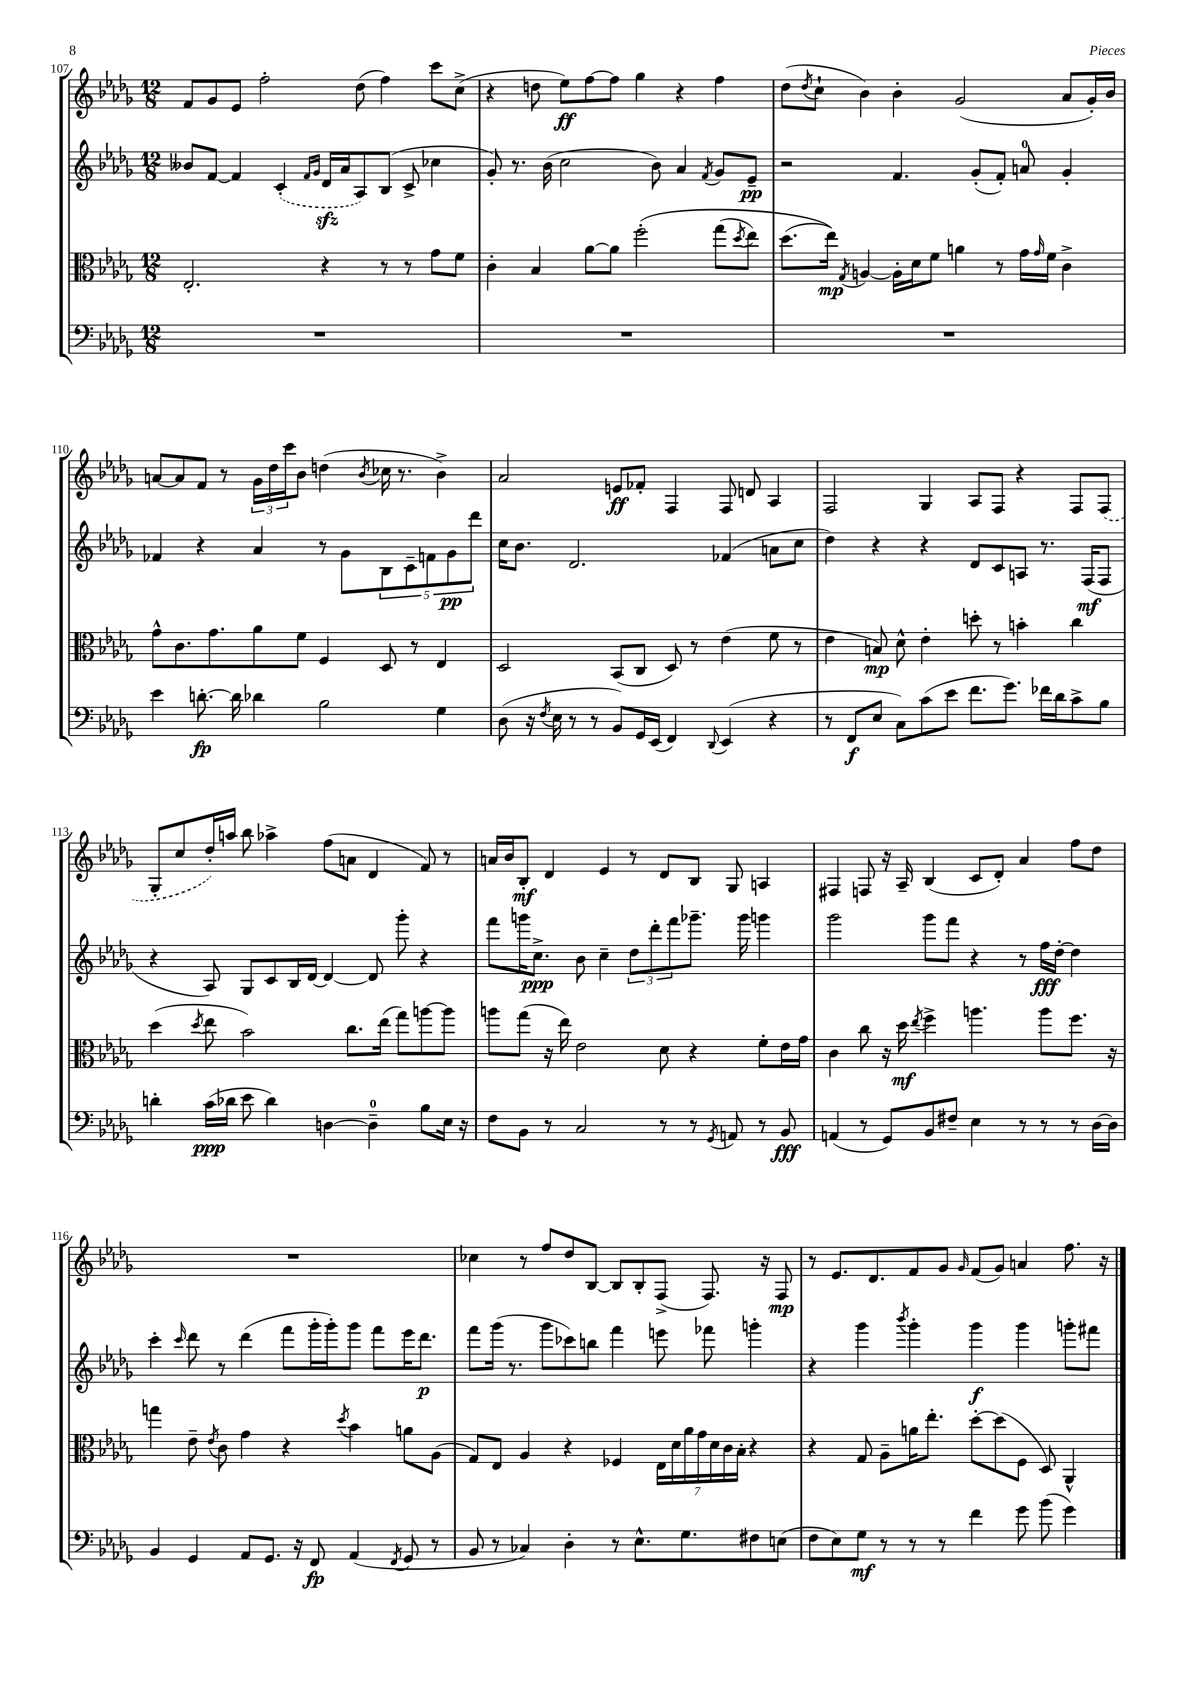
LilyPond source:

<<
\new StaffGroup <<
\new Staff = "s0" {
    \clef treble \key des \major \numericTimeSignature \time 12/8
    f'8 ges'8 ees'8 f''2-. des''8( f''4) c'''8 c''8->( |
    r4 d''8 ees''8\ff) f''8~ f''8 ges''4 r4 f''4 |
    des''8( \acciaccatura { des''8 } c''8-! bes'4) bes'4-. ges'2( aes'8 ges'16-.) bes'16 |
    a'8~ a'8 f'8 r8 \tuplet 3/2 { ges'16 des''16 c'''16 } bes'8 d''4( \acciaccatura { bes'8 } ces''16 r8. bes'4->) |
    aes'2 e'8\ff fes'8-. f4 f8 d'8 aes4 |
    f2 ges4 aes8 f8 r4 f8 \once \slurDashed f8( |
    ges8-. c''8 des''16-.) a''16 bes''8 aes''4-> f''8( a'8 des'4 f'8) r8 |
    a'16 bes'16 bes8-.\mf des'4 ees'4 r8 des'8 bes8 ges8 a4 |
    fis4 f8 r16 aes16-- bes4( c'8 des'8-.) aes'4 f''8 des''8 |
    R1. |
    ces''4 r8 f''8 des''8 bes8~ bes8 bes8-. f8->( f8.) r16 f8\mp |
    r8 ees'8. des'8. f'8 ges'8 \grace { ges'16 } f'8( ges'8) a'4 f''8. r16 \bar "|." |
}
\new Staff = "s1" {
    \clef treble \key des \major \numericTimeSignature \time 12/8
    beses'8 f'8~ f'4 \once \slurDashed c'4-.( \grace { f'16 ges'16 } des'16\sfz aes'16 aes8) bes8( c'8-> ces''4 |
    ges'8-.) r8. bes'16( c''2 bes'8) aes'4 \acciaccatura { f'8 } ges'8 ees'8--\pp |
    r2 f'4. ges'8-.( f'8-.) a'8-0 ges'4-. |
    fes'4 r4 aes'4 r8 ges'8 \tuplet 5/4 { bes8 c'8-- f'8 ges'8\pp des'''8 } |
    c''16 bes'8. des'2. fes'4( a'8 c''8 |
    des''4) r4 r4 des'8 c'8 a8 r8. f16\mf( f8 |
    r4 aes8) ges8 c'8 bes16 des'16~ des'4~ des'8 ges'''8-. r4 |
    f'''8 g'''16 c''8.->\ppp bes'8 c''4-- \tuplet 3/2 { des''8 des'''8-. f'''8 } ges'''8.-- ges'''16 g'''4 |
    ges'''2 ges'''8 f'''8 r4 r8 f''16\fff des''16~-. des''4 |
    c'''4-. \grace { c'''16 } des'''8 r8 des'''4( f'''8 ges'''16-. ges'''16-.) ges'''8 f'''8 ees'''16 des'''8.\p |
    f'''8 ges'''16( r8. ges'''8 ces'''8) b''8 f'''4 e'''8 fes'''8 g'''4-. |
    r4 ges'''4 \acciaccatura { bes'''8 } ges'''4-. ges'''4\f ges'''4 g'''8-. fis'''8 \bar "|." |
}
\new Staff = "s2" {
    \clef alto \key des \major \numericTimeSignature \time 12/8
    ees2.-. r4 r8 r8 ges'8 f'8 |
    c'4-. bes4 aes'8~ aes'8 f''2-.\( ges''8( \acciaccatura { des''8 } ees''8) |
    des''8.( ees''16\mp)\) \acciaccatura { ges8 } a4~ a16-. des'16 f'8 a'4 r8 ges'16 \grace { ges'16 } f'16 c'4-> |
    ges'8-^ c'8. ges'8. aes'8 f'8 f4 des8 r8 ees4 |
    des2 bes,8( c8 des8) r8 ees'4( f'8 r8 |
    ees'4 b8\mp) des'8-^ ees'4-. d''8-. r8 b'4-. c''4 |
    des''4( \acciaccatura { des''8 } ees''8 bes'2) c''8. ees''16( ges''8) a''8~ a''8 |
    a''8 ges''8( r16 ees''16) ees'2 des'8 r4 f'8-. ees'16 ges'16 |
    c'4 c''8 r16 des''16\mf \acciaccatura { ees''8 } f''4-> a''4. a''8 f''8. r16 |
    g''4 ees'8-- \acciaccatura { ees'8 } c'8 ges'4 r4 \acciaccatura { des''8 } bes'4 a'8 aes8( |
    ges8) ees8 aes4 r4 fes4 \tuplet 7/4 { ees16 des'16 aes'16 ges'16 des'16 c'16 bes16-. } r4 |
    r4 ges8 aes8-- a'16 ees''8.-. des''8~-. des''8( f8 des8) aes,4-^ \bar "|." |
}
\new Staff = "s3" {
    \clef bass \key des \major \numericTimeSignature \time 12/8
    R1. |
    R1. |
    R1. |
    ees'4 d'8.~-.\fp d'16 des'4 bes2 ges4 |
    des8( r16 \acciaccatura { f8 } ees16 r8 r8 bes,8) ges,16 ees,16( f,4) \appoggiatura { des,8 } ees,4( r4 |
    r8 f,8\f ees8 c8) c'8( ees'8 f'8. ges'8.) fes'16 des'16 c'8-> bes8 |
    d'4-. c'16\ppp( des'16 ees'8 des'4) d4~ d4-0-- bes8 ees16 r16 |
    f8 bes,8 r8 c2 r8 r8 \acciaccatura { ges,8 } a,8 r8 bes,8\fff |
    a,4( r8 ges,8) bes,8 fis8-- ees4 r8 r8 r8 des16~ des16 |
    bes,4 ges,4 aes,8 ges,8. r16 f,8\fp aes,4( \acciaccatura { f,8 } ges,8 r8 |
    bes,8 r8 ces4) des4-. r8 ees8.-^ ges8. fis8 e8( |
    f8 ees8) ges8\mf r8 r8 r8 f'4 ges'8 bes'8( ges'4) \bar "|." |
}
>>
>>
\layout { \context { \Score currentBarNumber = #107 } }
